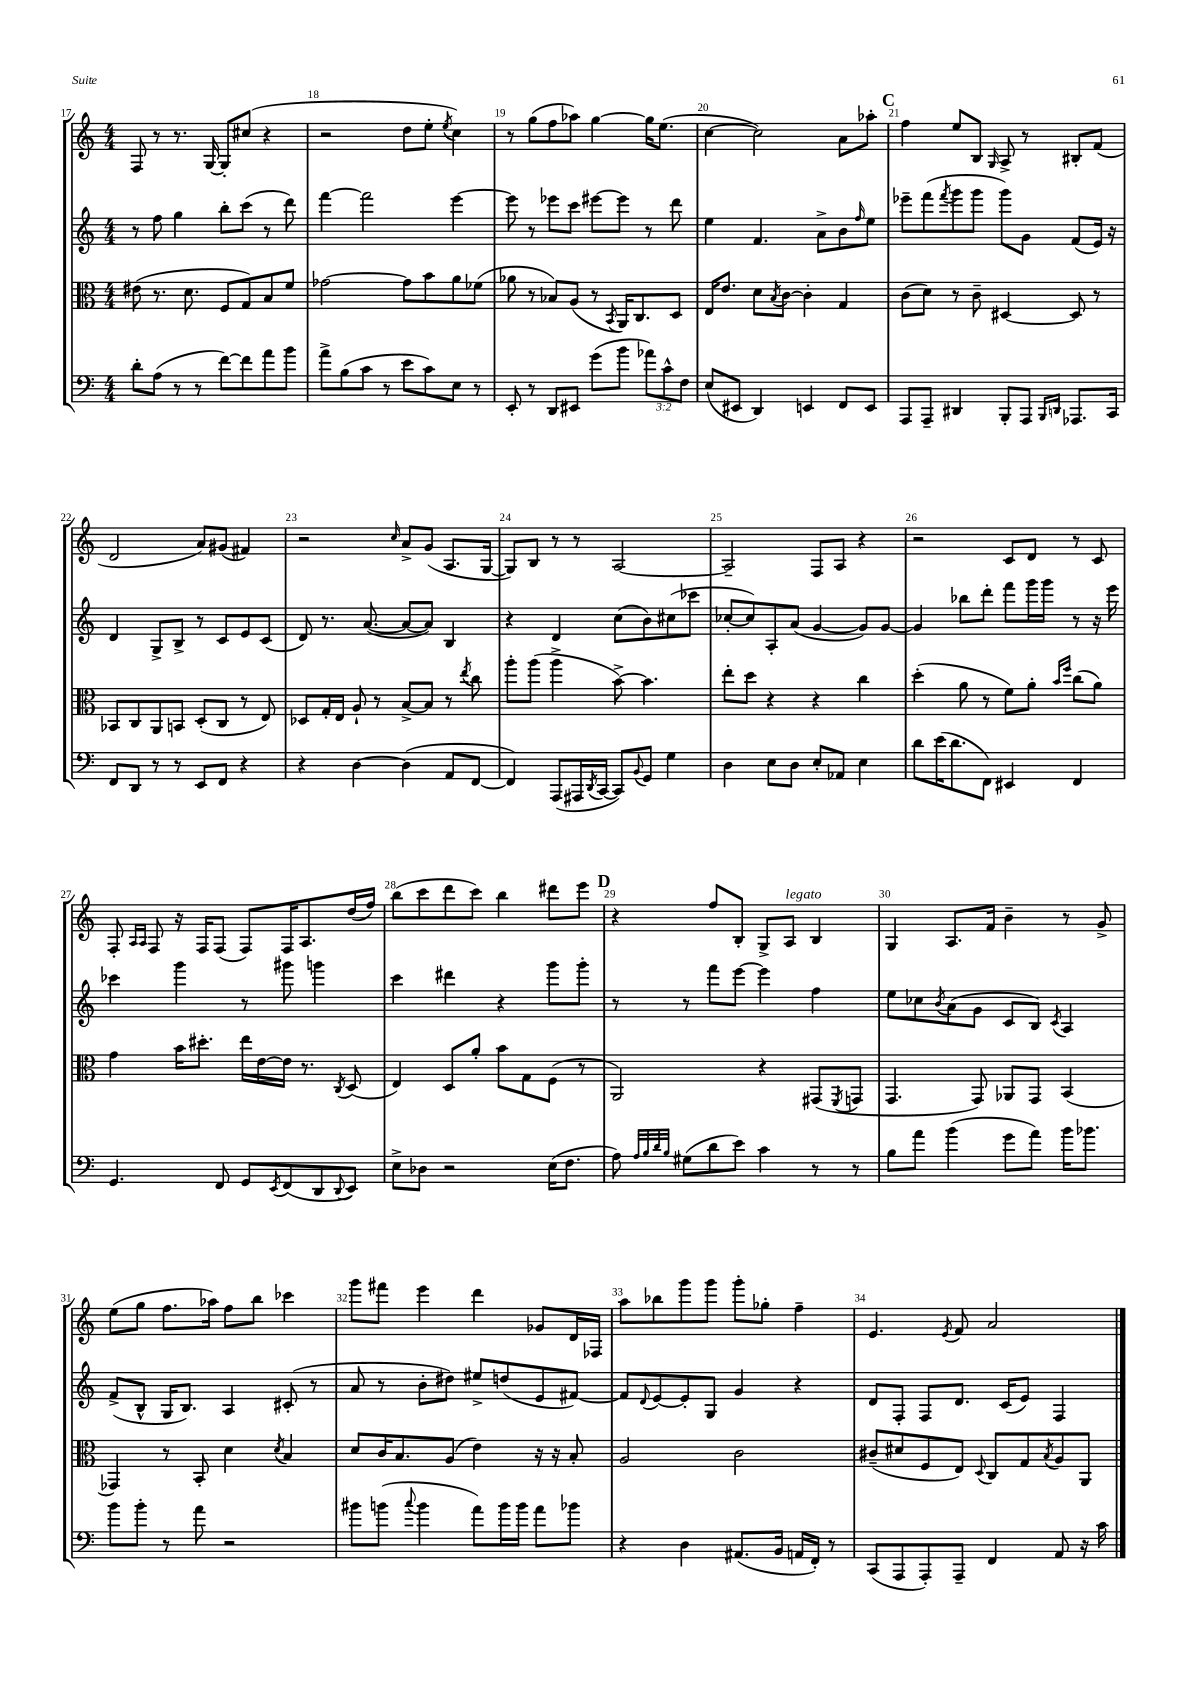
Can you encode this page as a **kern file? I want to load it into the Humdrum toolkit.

**kern	**kern	**kern	**kern
*part4	*part3	*part2	*part1
*staff4	*staff3	*staff2	*staff1
*clefF4	*clefC3	*clefG2	*clefG2
*k[]	*k[]	*k[]	*k[]
*M4/4	*M4/4	*M4/4	*M4/4
=17	=17	=17	=17
8d'\L	(8e#X\	8r	8F/
(8A\J	8.r	8ff\	8r
8r	.	4gg\	8.r
.	8.d\	.	.
8r	.	.	.
.	.	.	[16G/
[8f\L)	8F/L	8bb'\L	8G'/L]
8f\]	8G/)	(8ccc\J	(8cc#X/J
8a\	8B/	8r	4r
8b\J	8f/J	8ddd\)	.
=18	=18	=18	=18
8a^\L	[2g-X\	[4fff\	2r
(8B\	.	.	.
8c\J	.	2fff\]	.
8r	.	.	.
8e\L	8g-\L]	.	8dd\L
8c\)	8b\	.	8ee'\J
.	.	.	8qee/
8E\J	8a\	[4eee\	4cc\)
8r	(8f-X\J	.	.
=19	=19	=19	=19
8EE'/	8a-X\	8eee\]	8r
8r	8r	8r	(8gg\L
8DD/L	8B-X/L)	8eee-X\L	8ff\
8EE#X/J	(8A/J	8ccc\J	8aa-X\J)
(8g\L	8r	[8eee#X\L	[4gg\
.	8qBB/	.	.
8b\J	16AA/KL)	8eee#\J]	.
.	8.C/	.	.
12a-X\L)	.	8r	16gg\KL]
.	.	.	(8.ee\J
12c^^\	.	.	.
.	8D/J	8ddd\	.
12F\J	.	.	.
=20	=20	=20	=20
(8E/L	16E/KL	4ee\	[4cc\
.	8.e/J	.	.
8EE#X/J	.	.	.
4DD/)	8d\L	4.f/	2cc\])
.	8qB/	.	.
.	[8c\J	.	.
4EEn/	4c'\]	.	.
.	.	8a^\L	.
8FF/L	4G/	8b\	8a\L
.	.	16qqff/	.
8EE/J	.	8ee\J	8aa-X'\J
!!LO:REH:place=s1:t=C
=21	=21	=21	=21
8AAA/L	(8c\L	8eee-X~\L	4ff\
8AAA~/J	8d\J)	(8fff\	.
.	.	8qfff/	.
4DD#X/	8r	8ggg\	8ee/L
.	8c~\	8ggg\J	8B/J
.	.	.	16qqG/
8BBB'/L	[4D#X/	8ggg\L)	8A^/
8AAA/J	.	8g\J	8r
16qqBBB/LL	.	.	.
16qqDDn/JJ	.	.	.
8.AAA-X/L	8D#/]	(8f/L	8B#X'/L
.	8r	16e/Jk)	(8f/J
16CC/Jk	.	16r	.
!!LO:LB:g=z
=22	=22	=22	=22
8FF/L	8BB-X/L	4d/	2d/
8DD/J	8C/	.	.
8r	8AA/	8G^/L	.
8r	8BBn/J	8B^/J	.
8EE/L	(8D'/L	8r	8a/L)
8FF/J	8C/J	8c/L	(8g#X/J
4r	8r	8e/	4f#X/)
.	8E/)	(8c/J	.
=23	=23	=23	=23
4r	8D-X/L	8d/)	2r
.	16G'/L	8.r	.
.	16E/JJ	.	.
[4D\	8A`/	.	.
.	.	([8.a/	.
.	8r	.	.
.	.	.	16qqcc/
(4D\]	[8B^/L	8a/L_	8a^/L
.	8B/J]	8a/J])	(8g/J
8AA/L	8r	4B/	8.A/L
.	8qee/	.	.
[8FF/J	8cc\	.	.
.	.	.	[16G/Jk
=24	=24	=24	=24
4FF/])	8aa'\L	4r	8G/L])
.	(8aa\J	.	8B/J
(8AAA/L	4aa^\	4d/	8r
16AAA#X/L	.	.	8r
8qDD/	.	.	.
[16CC/JJ	.	.	.
8CC/L])	[8b^\)	(8cc\L	[2A/
8qqBB/	.	.	.
8GG/J	4.b\]	8b\)	.
4G\	.	(8cc#X\	.
.	.	8ccc-X\J	.
=25	=25	=25	=25
4D\	8ee'\L	[8cc-X'/L	2A~/]
.	8dd\J	8cc-/])	.
8E\L	4r	8A'/	.
8D\J	.	(8a/J	.
8E'/L	4r	[4g/	8F/L
8AA-X/J	.	.	8A/J
4E\	4cc\	8g/L])	4r
.	.	[8g/J	.
=26	=26	=26	=26
8d\L	(4dd'\	4g/]	2r
(16e\K	.	.	.
8.d\	.	.	.
.	8a\	8bb-X\L	.
8FF\J)	8r	8ddd'\J	.
4EE#X/	8f\L)	8fff\L	8c/L
.	8a'\J	16ggg\L	8d/J
.	.	16ggg\JJ	.
.	16qqb/LL	.	.
.	16qqff/JJ	.	.
4FF/	(8cc\L	8r	8r
.	8a\J)	16r	8c/
.	.	16eee\	.
!!LO:LB:g=z
=27	=27	=27	=27
4.GG/	4g\	4ccc-X\	8F'/
.	.	.	16qqA/LL
.	.	.	16qqA/JJ
.	.	.	8F/
.	16b\KL	4ggg\	16r
.	8.dd#X'\J	.	16F/KL
8FF/	.	.	(8F/J
8GG/L	16ee\LL	8r	8F/L)
.	[16e\	.	.
8qEE/	.	.	.
(8FF/	16e\JJ]	8ggg#X\	16F/K
.	8.r	.	8.A/
8DD/	.	4gggn\	.
8qqDD/	8qC/	.	.
8EE/J)	(8D/	.	(16dd/L
.	.	.	16ff/JJ)
=28	=28	=28	=28
8E^\L	4E/)	4ccc\	(8bb\L
8D-X\J	.	.	8ccc\
2r	8D/L	4ddd#X\	8ddd\
.	8a'/J	.	8ccc\J)
.	8b\L	4r	4bb\
.	8G\	.	.
(16E\KL	(8F\J	8ggg\L	8ddd#X\L
8.F\J	.	.	.
.	8r	8ggg'\J	8eee\J
!!LO:REH:place=s1:t=D
=29	=29	=29	=29
8A\)	2AA/)	8r	4r
32qqA/LLL	.	.	.
32qqB/	.	.	.
32qqd/	.	.	.
32qqB/JJJ	.	.	.
(8G#X\L	.	8r	.
8d\	.	8fff\L	8ff/L
8e\J)	.	[8eee\J	8B'/J
4c\	4r	4eee\]	8G^/L
!	!	!	!LO:TX:a:i:t=legato
.	.	.	8A/J
8r	(8GG#X/L	4ff\	4B/
.	8qFF/	.	.
8r	8GGn/J	.	.
=30	=30	=30	=30
8B\L	4.GG/	8ee\L	4G/
8a\J	.	8cc-X\	.
.	.	8qb/	.
(4b\	.	(8a\	8.A/L
.	8GG/)	8g\J	.
.	.	.	16f/Jk
8g\L	8AA-X/L	8c/L	4b~\
8a\J)	8GG/J	8B/J)	.
.	.	8qc/	.
16b\KL	(4BB/	4A/	8r
8.b-X\J	.	.	.
.	.	.	8g^/
!!LO:LB:g=z
=31	=31	=31	=31
8b\L	4GG-X/)	(8f^/L	(8ee\L
8b'\J	.	8B^^/J	8gg\J
8r	8r	16G/KL	8.ff\L
.	.	8.B/J)	.
8a\	8BB'/	.	.
.	.	.	16aa-X\Jk)
2r	4d\	4A/	8ff\L
.	.	.	8bb\J
.	8qd/	.	.
.	4B/	(8c#X'/	4ccc-X\
.	.	8r	.
=32	=32	=32	=32
8b#X\L	8d/L	8a/	8ggg\L
(8bn\J	16c/K	8r	8fff#X\J
.	8.B/	.	.
8qqcc/	.	.	.
4b\	.	8b'\L	4eee\
.	(8A/J	8dd#X\J)	.
8a\L)	4e\)	8ee#X^/L	4ddd\
16b\L	.	(8ddn/	.
16b\JJ	.	.	.
8a\L	16r	8e/	8g-X/L
.	16r	.	.
8b-X\J	8B'/	[8f#X/J)	16d/L
.	.	.	16F-X/JJ
=33	=33	=33	=33
4r	2A/	8f#/L]	8aa\L
.	.	8qqd/	.
.	.	[8e/	8bb-X\
4D\	.	8e'/]	8ggg\
.	.	8G/J	8ggg\J
(8.AA#X/L	2c\	4g/	8ggg'\L
.	.	.	8gg-X'\J
16BB/Jk	.	.	.
16AAn/LL	.	4r	4ff~\
16FF'/JJ)	.	.	.
8r	.	.	.
=34	=34	=34	=34
(8CC/L	(8c#X~/L	8d/L	4.e/
8AAA/	8d#X/	8F'/J	.
8AAA'/)	8F/	8F/L	.
.	.	.	8qe/
8AAA~/J	8E/J)	8.d/J	8f/
.	8qqD/	.	.
4FF/	8C/L	.	2a/
.	.	(16c/KL	.
.	8G/	8e/J)	.
.	8qB/	.	.
8AA/	8A/	4F/	.
16r	8AA/J	.	.
16c\	.	.	.
==	==	==	==
*-	*-	*-	*-
